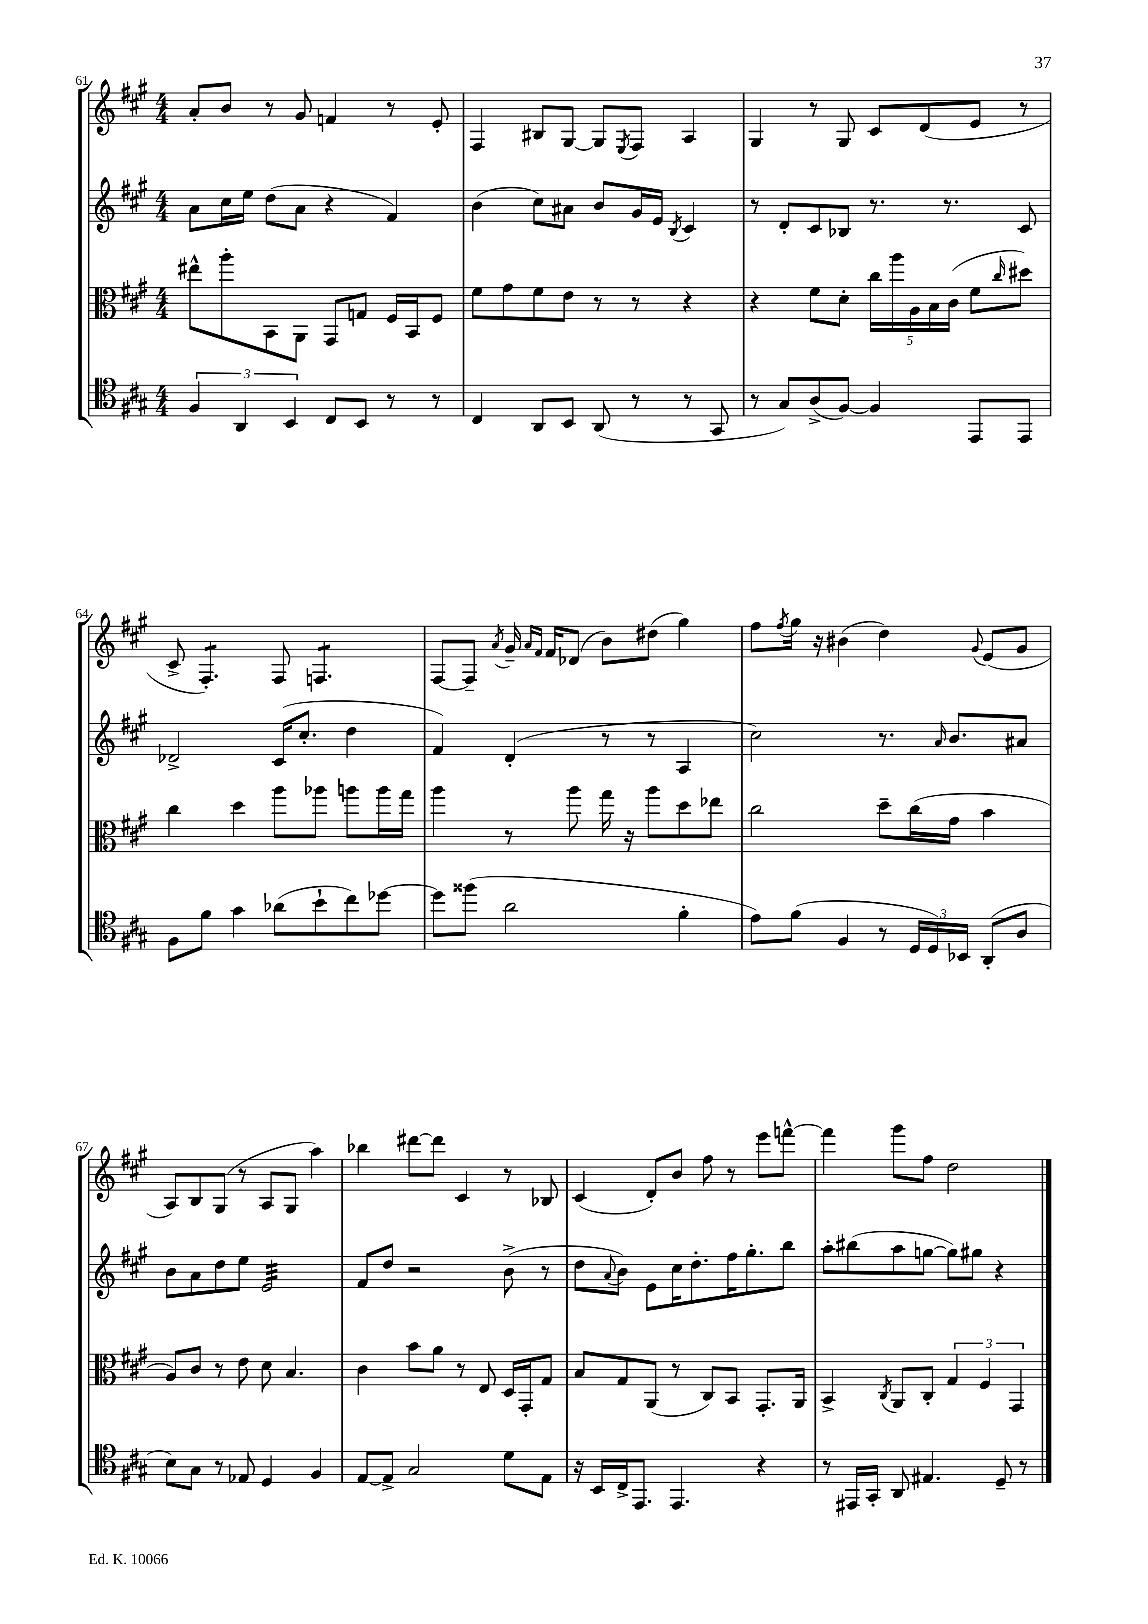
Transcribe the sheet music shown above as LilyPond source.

<<
\new StaffGroup <<
\new Staff = "s0" {
    \clef treble \key a \major \numericTimeSignature \time 4/4
    a'8-. b'8 r8 gis'8 f'4 r8 e'8-. |
    fis4 bis8 gis8~ gis8 \acciaccatura { e8 } fis8 a4 |
    gis4 r8 gis8 cis'8 d'8( e'8 r8 |
    cis'8-> fis4.:8-.) fis8 f4.:8 |
    fis8~ fis8-- \acciaccatura { a'8 } gis'16-- \grace { a'16 fis'16 } fis'16 des'8( b'8) dis''8( gis''4) |
    fis''8 \acciaccatura { fis''8 } gis''16 r16 bis'4( d''4) \appoggiatura { gis'8 } e'8( gis'8 |
    a8) b8 gis8( r8 a8 gis8 a''4) |
    bes''4 dis'''8~ dis'''8 cis'4 r8 bes8 |
    cis'4( d'8-.) b'8 fis''8 r8 e'''8 f'''8~-^ |
    f'''4 gis'''8 fis''8 d''2 \bar "|." |
}
\new Staff = "s1" {
    \clef treble \key a \major \numericTimeSignature \time 4/4
    a'8 cis''16 e''16 d''8( a'8 r4 fis'4) |
    b'4( cis''8) ais'8 b'8 gis'16 e'16 \acciaccatura { b8 } cis'4 |
    r8 d'8-. cis'8 bes8 r8. r8. cis'8 |
    des'2-> cis'16( cis''8.-. d''4 |
    fis'4) d'4-.( r8 r8 a4 |
    cis''2) r8. \grace { a'16 } b'8. ais'8 |
    b'8 a'8 d''8 e''8 e'2:32 |
    fis'8 d''8 r2 b'8->( r8 |
    d''8 \appoggiatura { a'8 } b'8) e'8 cis''16 d''8.-. fis''16 gis''8.-. b''8 |
    a''8-. bis''8( a''8 g''8~ g''8) gis''8 r4 \bar "|." |
}
\new Staff = "s2" {
    \clef alto \key a \major \numericTimeSignature \time 4/4
    eis''8-^ a''8-. b,8 a,8 gis,8 g8 fis16 b,16 fis8 |
    fis'8 gis'8 fis'8 e'8 r8 r8 r4 |
    r4 fis'8 d'8-. \tuplet 5/4 { cis''16 a''16 a16 b16 cis'16( } fis'8 \grace { cis''16 } dis''8) |
    cis''4 d''4 a''8 aes''8 a''8 a''16 gis''16 |
    a''4 r8 a''8 gis''16 r16 a''8 d''8 ees''8 |
    cis''2 d''8-- cis''16( gis'16 b'4 |
    a8) cis'8 r8 e'8 d'8 b4. |
    cis'4 b'8 a'8 r8 e8 d16 gis,16-. gis8 |
    b8 gis8 a,8( r8 cis8) b,8 gis,8.-. a,16 |
    b,4-> \acciaccatura { cis8 } a,8 cis8-. \tuplet 3/2 { gis4 fis4 gis,4 } \bar "|." |
}
\new Staff = "s3" {
    \clef tenor \key a \major \numericTimeSignature \time 4/4
    \tuplet 3/2 { fis4 a,4 b,4 } cis8 b,8 r8 r8 |
    cis4 a,8 b,8 a,8( r8 r8 gis,8 |
    r8 gis8) a8->( fis8~) fis4 e,8 e,8 |
    fis8 fis'8 gis'4 aes'8( b'8-! cis''8) des''8~ |
    des''8 fisis''8( a'2 fis'4-. |
    e'8) fis'8( fis4 r8 \tuplet 3/2 { d16 d16) bes,16 } a,8-.( a8 |
    b8) gis8 r8 ees8 d4 fis4 |
    e8~ e8-> gis2 d'8 e8 |
    r16 b,16 cis16-> e,8. e,4. r4 |
    r8 eis,16 gis,16-. a,8 eis4. d8-- r8 \bar "|." |
}
>>
>>
\layout { \context { \Score currentBarNumber = #61 } }
